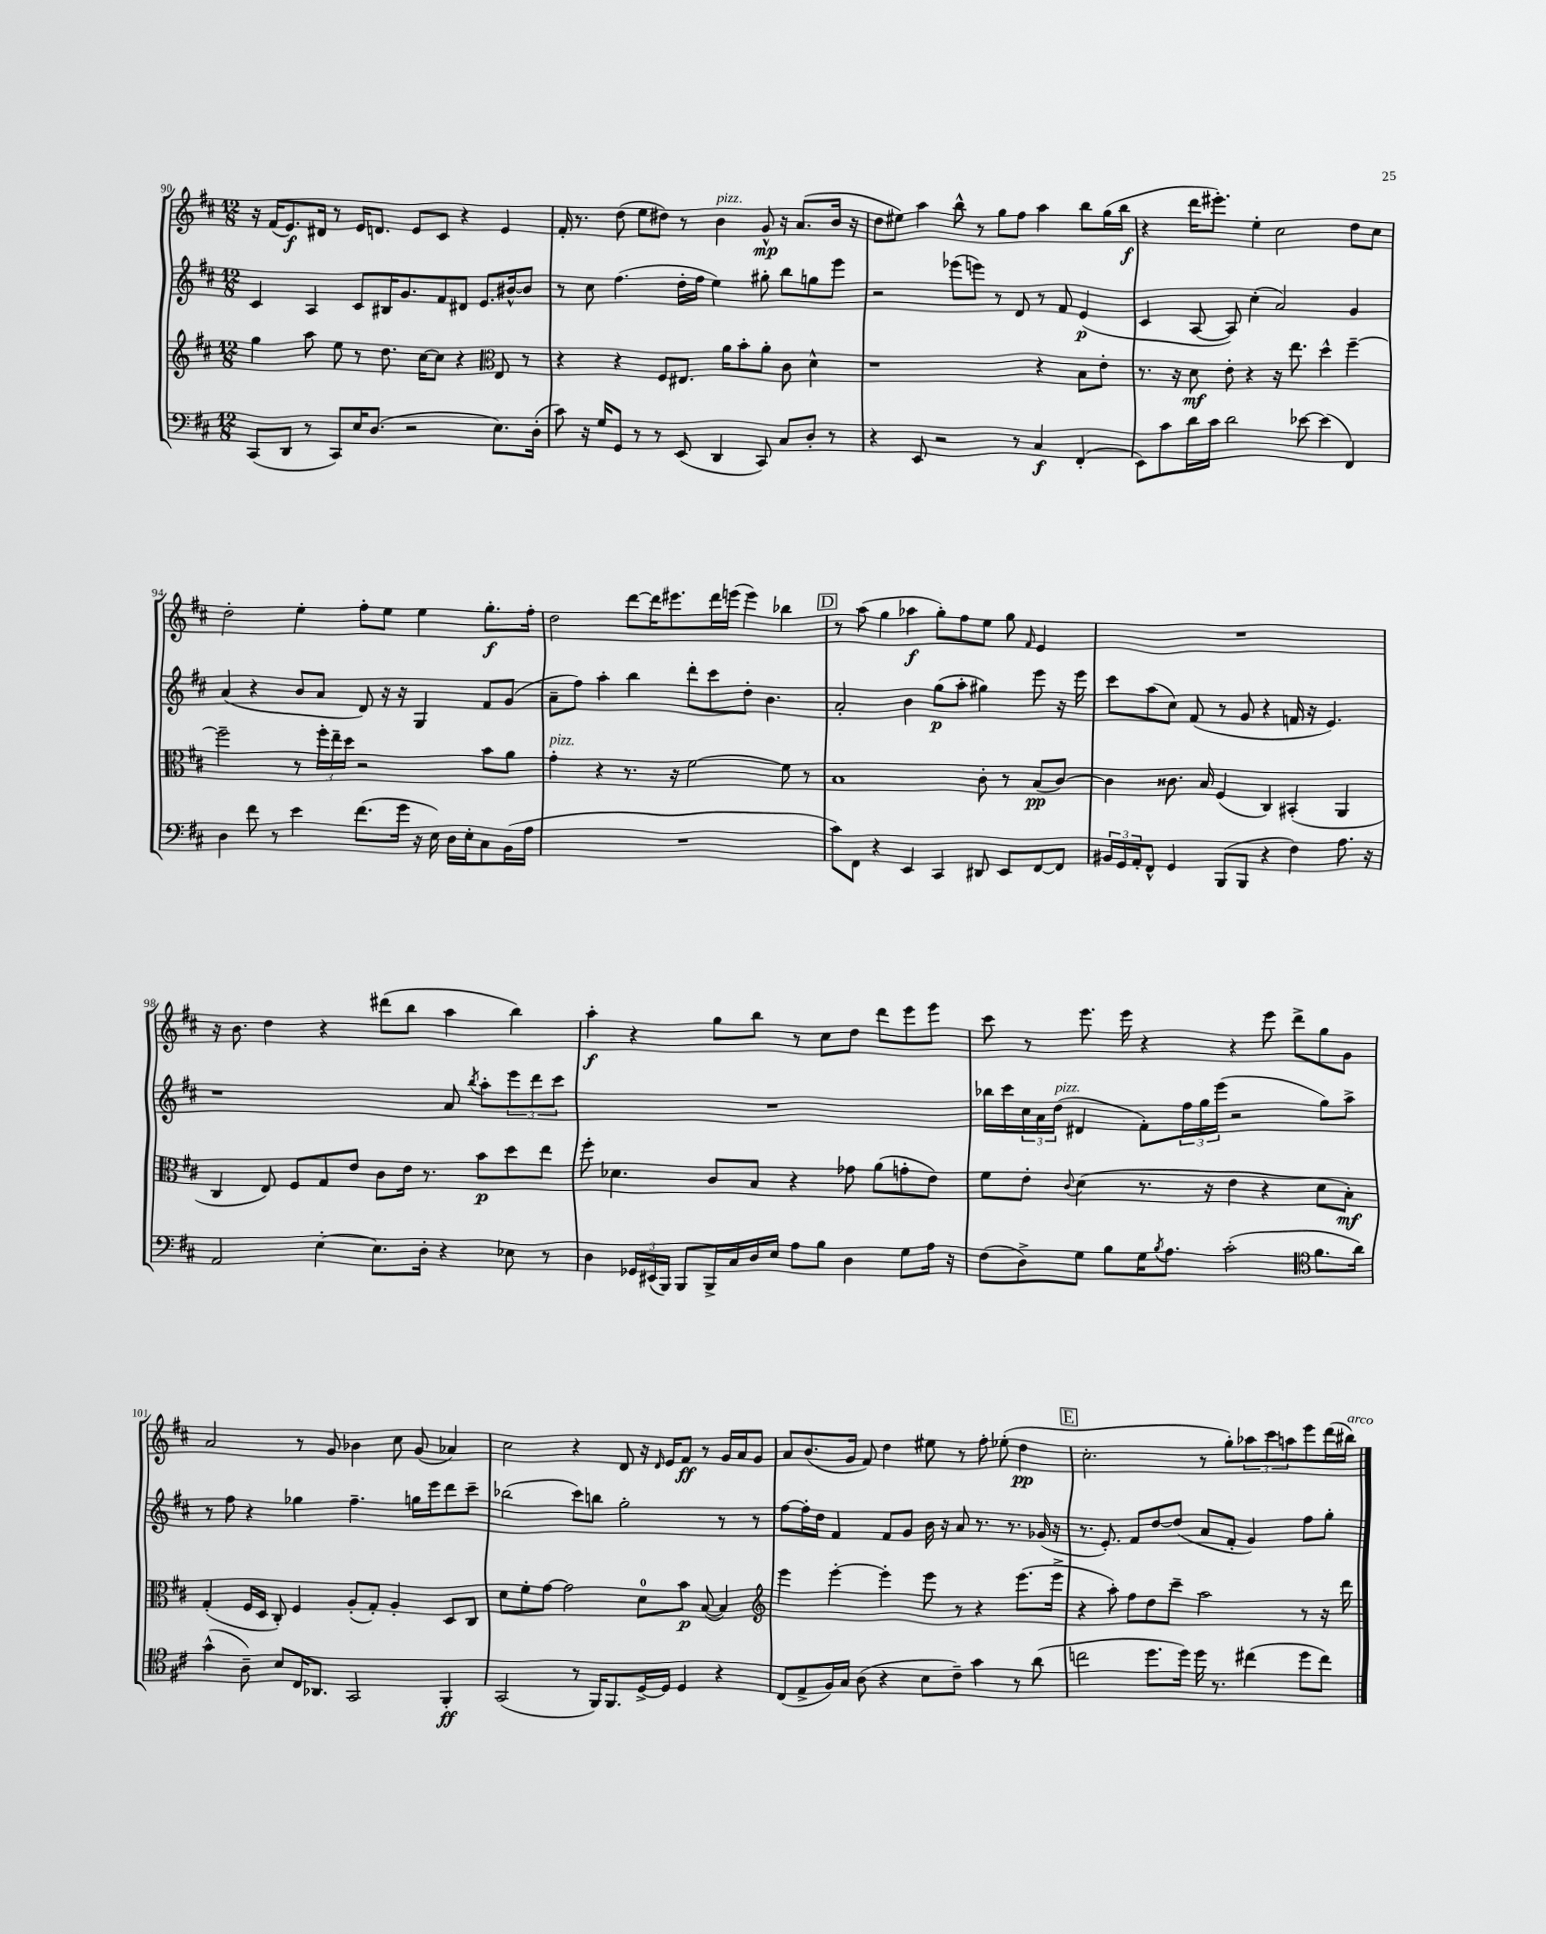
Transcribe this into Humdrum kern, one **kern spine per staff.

**kern	**kern	**kern	**kern
*staff4	*staff3	*staff2	*staff1
*clefF4	*clefG2	*clefG2	*clefG2
*k[f#c#]	*k[f#c#]	*k[f#c#]	*k[f#c#]
*M12/8	*M12/8	*M12/8	*M12/8
(8CC#	4gg	4c#	16r
.	.	.	(16f#
8DD	.	.	8.e)
8r	8aa	4A	.
.	.	.	16d#
8CC#)	8ee	.	8r
16E	8r	8c#	16e
(8.D	.	.	8.d
.	8.dd	16B#	.
.	.	8.g	.
2r	.	.	8e
.	[16cc#	.	.
.	8cc#]	8f#	8c#
.	4r	8d#	4r
.	.	8.e	.
*	*clefC3	*	*
8.E)	8E	.	4e
.	.	[16b#^^	.
.	8r	8b#]	.
(16D'	.	.	.
=	=	=	=
8c#)	4r	8r	16f#'
.	.	.	8.r
16r	.	8cc#	.
16G	.	.	.
8GG	4r	(4.ff#	(8dd
8r	.	.	8ee
8r	8F#	.	8dd#)
(8EE	8.E#	16dd'	8r
.	.	16ff#	.
4DD	.	4ee)	4b
.	16a	.	.
.	8b'	.	.
8CC#)	8a'	8gg#'	8g^^
8C#	8c#	8bb	16r
.	.	.	(8.a
8D'	4d^^	8gg	.
8r	.	8eee	16b
.	.	.	16r
=	=	=	=
4r	1r	2r	8dd
.	.	.	8ee#)
8EE	.	.	4aa
2r	.	.	.
.	.	(8eee-	8bb^^
.	.	8eee)	8r
.	.	8r	8gg
8r	.	8d	8ff#
4C#	4r	8r	4aa
.	.	8f#	.
(4FF#'	8B	(4e	8bb
.	8e'	.	(16gg
.	.	.	16bb
=	=	=	=
8EE)	8.r	4c#	4r
8c#	.	.	.
.	16r	.	.
16d	8d	[8A	16ddd
16c#	.	.	8.eee#')
2d	8e'	8A])	.
.	4r	(4cc#'	4ee'
.	16r	2a)	2cc#
.	8.ee	.	.
[8e-	.	.	.
(4e-]	4dd^^	.	.
4FF#)	[4ff#~	4g	8dd
.	.	.	8cc#
=	=	=	=
4D	2ff#~]	(4a	2dd'
8f#	.	4r	.
8r	.	.	.
4e	8r	8b	4ee'
.	24ff#'	8a	.
.	24ee~	.	.
.	24dd	.	.
(8.f#	2r	8d)	8ff#'
.	.	16r	8ee
16g	.	16r	.
16r	.	4G	4ee
16E)	.	.	.
16D	.	.	.
16E'	.	.	.
8C#	8b	8f#	8.gg'
(16BB	8a	(8g	.
16A	.	.	16ff#'
=	=	=	=
1.r	4g'	8a~	2dd
.	.	8ff#)	.
.	4r	4aa'	.
.	8.r	4bb	[8ddd
.	.	.	16ddd]
.	16r	.	8.eee#
.	[2f#	8ddd'	.
.	.	8ccc#	16ddd
.	.	.	(16eee
.	.	8dd'	4eee)
.	.	4.b	.
.	8f#]	.	4bb-
.	8r	.	.
=	=	=	=
8c#)	1B	2a'	8r
8FF#	.	.	(8aa
4r	.	.	4gg
4EE	.	4b	4aa-
4CC#	.	(8gg	8gg')
.	.	8aa'	8ff#
8DD#	8c#'	4gg#)	8ee
8EE	8r	.	8gg
.	.	.	16qqf#
[8FF#	(8B	8eee	4e
8FF#]	[8c#)	16r	.
.	.	16eee	.
=	=	=	=
24BB#	4c#]	8ccc#	1.r
24GG	.	.	.
24AA'	.	.	.
8FF#^^	.	(8aa	.
4GG	8.c##	8cc#)	.
.	.	(8f#	.
.	16B	.	.
(8BBB	(4F#	8r	.
8BBB	.	8g	.
4r	4C#)	4r	.
4F#)	(4BB#'	16f	.
.	.	16r	.
.	.	4.e)	.
8.A	4AA	.	.
16r	.	.	.
=	=	=	=
2AA	4C#	1r	16r
.	.	.	8.b
.	8E)	.	4dd
.	8F#	.	.
[4E'	8G	.	4r
.	8e	.	.
8.E]	8c#	.	(8ddd#
.	16e	.	8bb
16D'	8.r	.	.
4r	.	8a	4aa
.	.	8qbb	.
.	8b	8aa'	.
8E-	8dd	12eee	4bb)
.	.	12ddd	.
8r	8ee	.	.
.	.	12ccc#	.
=	=	=	=
4D	8ff#'	1.r	4aa'
.	4.d-	.	.
24GG-	.	.	4r
(24EE#	.	.	.
24BBB)	.	.	.
8BBB	.	.	.
16BBB^	8c#	.	8gg
16C#	.	.	.
16D	8B	.	8bb
16E	.	.	.
8A	4r	.	8r
8B	.	.	8cc#
4D	8g-	.	8dd
.	(8a	.	8ddd
8G	8g'	.	8eee
16A	8e)	.	8eee
16r	.	.	.
=	=	=	=
(8F#	8f#	16bb-	8ccc#
.	.	16ccc#	.
8D^)	8e'	24cc#	8r
.	.	24a	.
.	.	(24dd	.
.	8qqc#	.	.
8G	(4d	4d#	8.eee
8B	.	.	.
.	.	.	16eee
16G	8.r	8f#')	4r
8qB	.	.	.
8.A	.	.	.
.	.	24ff#	.
.	.	24gg	.
.	16r	.	.
.	.	(24eee	.
(2c#'	4e	2r	4r
.	4r	.	8eee
.	.	.	8ddd^
*clefC4	*	*	*
8.f#	8d	8gg)	8gg
.	8B')	8aa^	8g
16a)	.	.	.
=	=	=	=
(4g^^	(4G'	8r	2a
.	.	8ff#	.
8A~)	16F#	4r	.
.	16D	.	.
8B	8C#')	.	.
16C#	4F#	4gg-	8r
8.AA-	.	.	.
.	.	.	8g
2GG	(8A'	4.ff#~	4b-
.	8G')	.	.
.	4A'	.	8cc#
.	.	16gg	(8g
.	.	16eee	.
4FF#'	8D	8ddd	4a-)
.	8C#	8ccc#~	.
=	=	=	=
(2GG	8d	(2bb-	2cc#
.	8f#'	.	.
.	[8g	.	.
.	2g]	.	.
8r	.	8ccc#)	4r
16FF#)	.	8bb	.
8.FF#	.	.	.
.	.	2gg'	8d
[16D^	8d	.	16r
.	.	.	16qqd
16D]	.	.	16e
4D	8b	.	8f#
.	([8B	.	8r
4r	4B])	8r	16g
.	.	.	16a
.	.	8r	8g
=	=	=	=
*	*clefG2	*	*
(8C#	4eee	[8ff#	8a
8E^	.	16ff#']	(8.b
.	.	16dd	.
16F#)	[4eee'	4f#	.
16G	.	.	16g
(8A	.	.	8f#)
4r	4eee']	8f#	4dd
.	.	8g	.
8B	8eee	16b	8ee#
.	.	16r	.
8c#~)	8r	8a	8r
4g	4r	8.r	8ff#'
.	.	.	(8ee-'
.	.	8.r	.
8r	(8.eee	.	4dd
(8a	.	(16g-	.
.	16eee^	16r	.
=	=	=	=
2cc	4r	8.r	2.cc#'
.	.	8.e')	.
.	8aa')	.	.
.	8ff#	8f#	.
8.dd	8dd	[8dd	.
.	8ccc#~	(8dd]	.
16dd)	.	.	.
16dd	2aa	8a	8r
8.r	.	.	.
.	.	8f#'	8gg')
(4cc#	.	4g)	12aa-
.	.	.	12ccc#
.	.	.	12aa
8dd	8r	8ff#	8eee
8cc#)	16r	8gg'	(16ddd
.	16ddd	.	16bb#)
==	==	==	==
*-	*-	*-	*-
